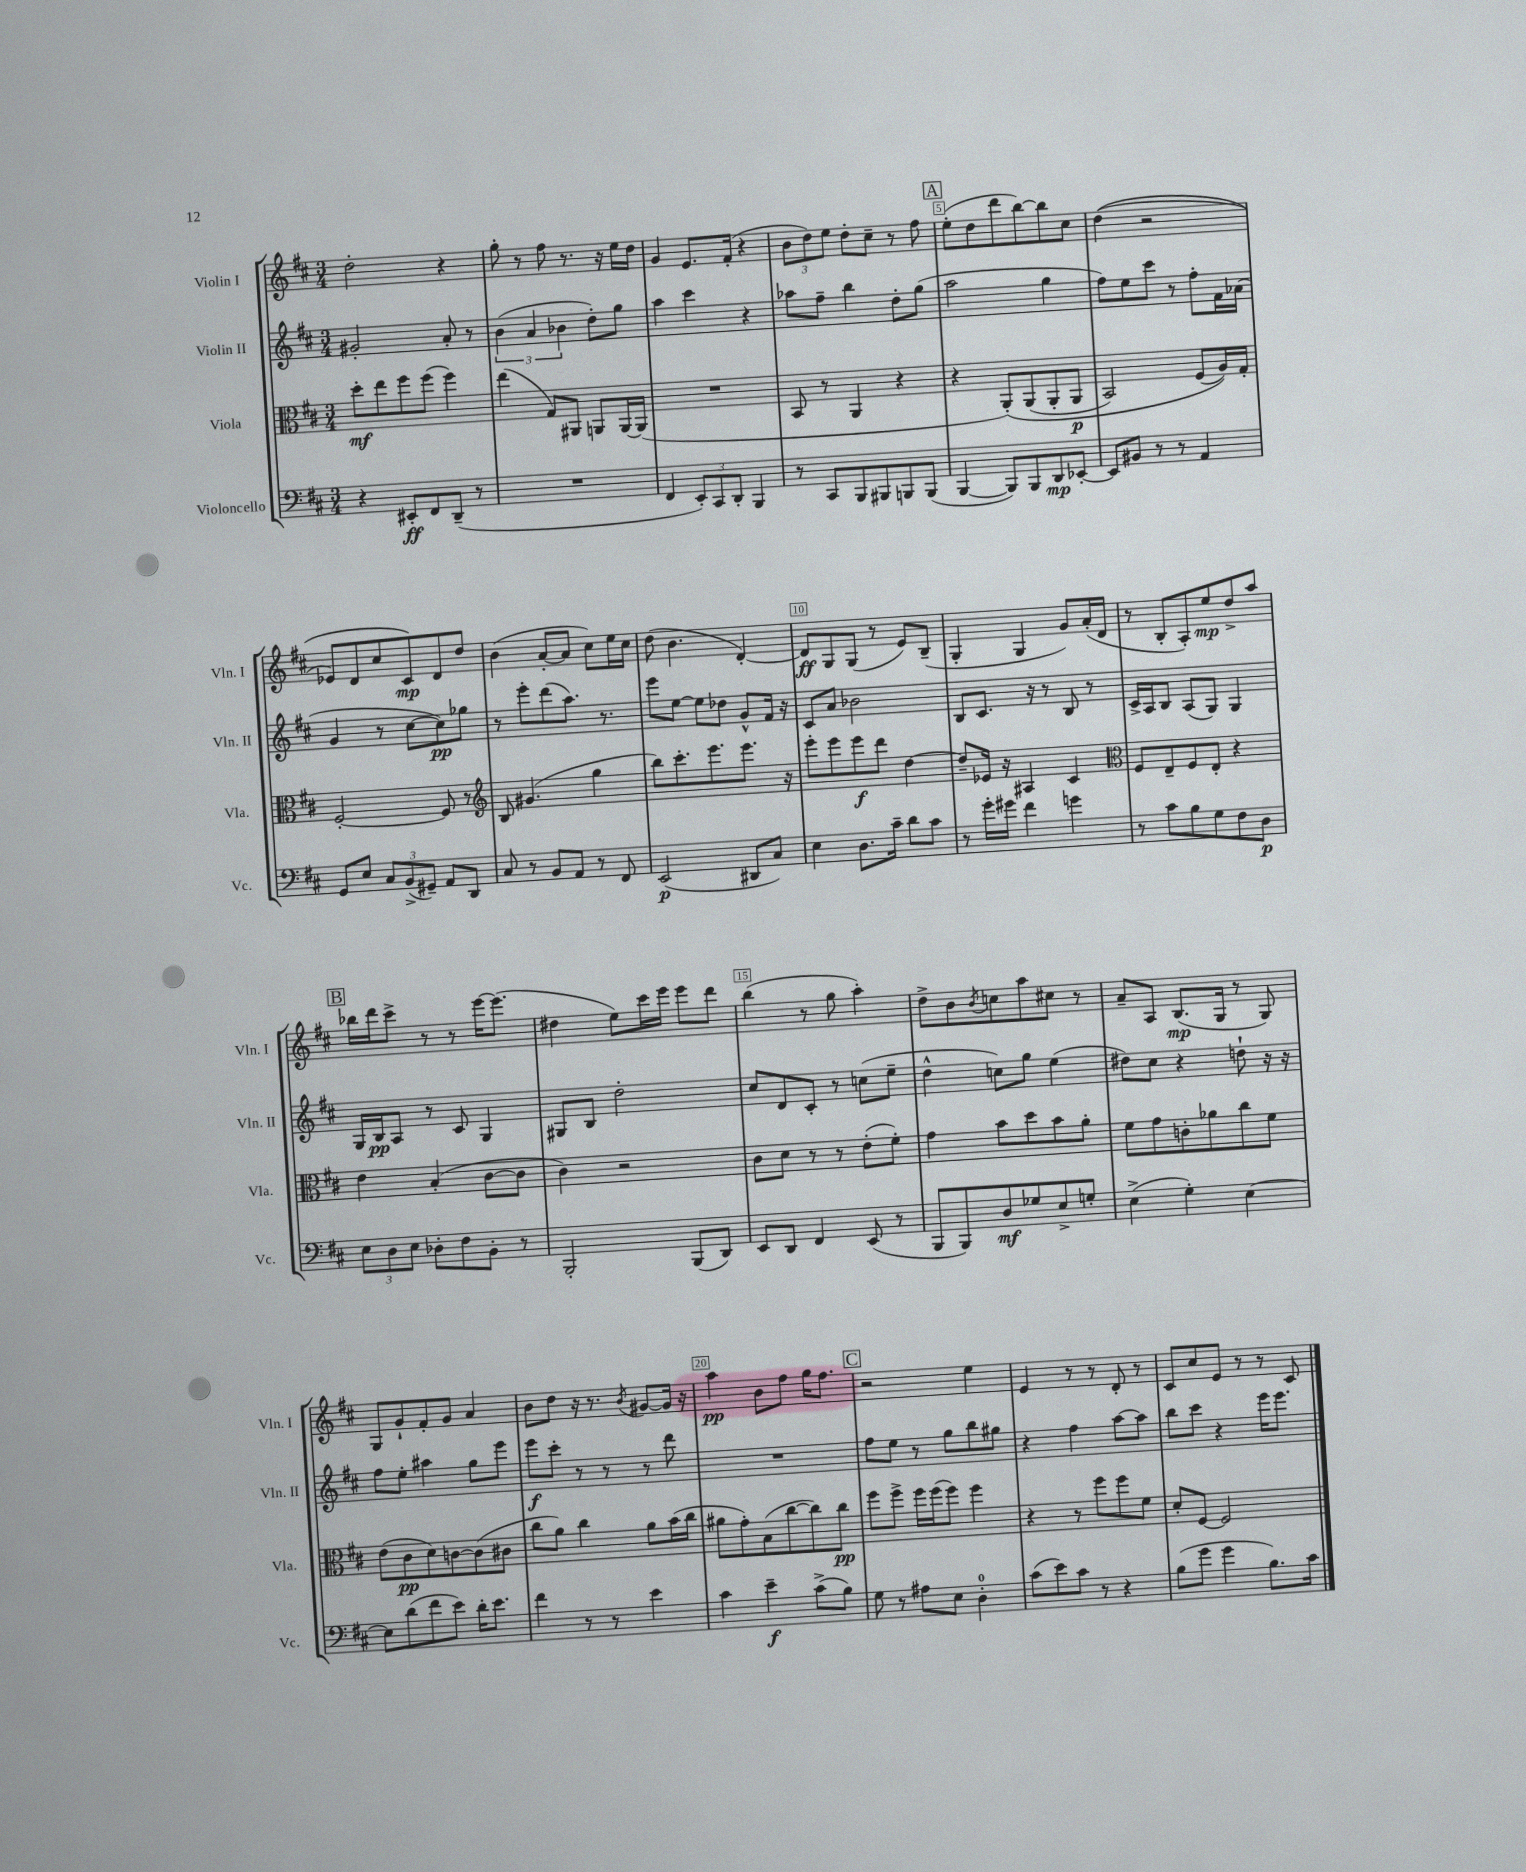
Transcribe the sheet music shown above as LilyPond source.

<<
\new StaffGroup <<
\new Staff = "s0" \with { instrumentName = "Violin I" shortInstrumentName = "Vln. I" } {
    \clef treble \key d \major \numericTimeSignature \time 3/4
    d''2-. r4 |
    g''8-. r8 fis''8 r8. r16 e''16 d''16 |
    g'4 e'8. fis'16-.( r4 |
    \tuplet 3/2 { b'8 d''8) e''8 } d''8-. cis''8-- r8 fis''8 |
    \mark \markup { \box "A" } e''8-.( d''8 d'''8 b''8~) b''8 cis''8 |
    d''4(\( r2 |
    ees'8) d'8 cis''8 cis'8\mp\) d'8 d''8 |
    b'4( a'8~-. a'8 cis''8) e''16 cis''16 |
    d''8( b'4. d'4~-.) |
    d'8\ff g8 g8( r8 e'8) b8--( |
    g4-. g4 g'8) a'16-.( d'16 |
    r8 b8-. a8-.) e''8\mp d''8-> a''8 |
    \mark \markup { \box "B" } bes''16 d'''16 cis'''8-> r8 r8 e'''16~ e'''8.( |
    dis''4 e''8) cis'''16 e'''16 e'''8 d'''8 |
    b''4( r8 g''8 a''4-.) |
    d''8-> b'8 \acciaccatura { b'8 } c''8 a''8 cis''8 r8 |
    a'8-- a8 b8.\mp( g16 r8 g8) |
    g8 g'8-! fis'8-. g'8 a'4 |
    b'8 d''8 r16 r8. \acciaccatura { b'8 } gis'8~ gis'16 r16 |
    a''4\pp b'8 fis''8 g''16 fis''8. |
    \mark \markup { \box "C" } r2 e''4 |
    e'4 r8 r8 d'8-. r8 |
    cis'8 cis''8 e'8 r8 r8 cis'8 \bar "|." |
}
\new Staff = "s1" \with { instrumentName = "Violin II" shortInstrumentName = "Vln. II" } {
    \clef treble \key d \major \numericTimeSignature \time 3/4
    gis'2-. a'8-. r8 |
    \tuplet 3/2 { b'4( a'4 bes'4 } d''8-.) g''8 |
    a''4 cis'''4 r4 |
    aes''8 fis''8-- b''4 d''8-. g''8( |
    \mark \markup { \box "A" } a''2 g''4 |
    fis''8) e''8 cis'''8 r8 fis''8-. fis'16 aes'16( |
    g'4 r8 cis''8~ cis''8\pp) ges''8 |
    r8 e'''8-. d'''8( a''8.) r8. |
    e'''8 e''8~ e''8 des''8 g'8-^ fis'16 r16 |
    cis'8 a'8 bes'2 |
    b8 cis'8. r16 r8 b8 r8 |
    cis'16-> a16 b8 a8( g8) g4 |
    \mark \markup { \box "B" } g16 b16\pp a8 r8 cis'8 g4 |
    gis8 b8 d''2-. |
    cis''8 d'8 cis'8-. r8 c''8( e''8-- |
    d''4-^ c''8) g''8 e''4( |
    dis''8) cis''8 r4 d''8-! r16 r16 |
    fis''8 e''8-. ais''4 g''8 e'''8 |
    e'''8\f cis'''8-. r8 r8 r8 d'''8 |
    R2. |
    \mark \markup { \box "C" } fis''8 e''8 r8 g''8 b''8 gis''8 |
    r4 fis''4 a''8~ a''8 |
    b''8 cis'''8 r4 e'''16 e'''8. \bar "|." |
}
\new Staff = "s2" \with { instrumentName = "Viola" shortInstrumentName = "Vla." } {
    \clef alto \key d \major \numericTimeSignature \time 3/4
    d''8-.\mf e''8 fis''8 fis''8( fis''4) |
    e''4( g8) ais,8 a,8 a,16~ a,16( |
    R2. |
    b,8 r8 a,4 r4 |
    \mark \markup { \box "A" } r4 a,8-.)\( a,8( a,8-. a,8\p |
    b,2) fis8( a16)\) g16-. |
    fis2~-. fis8 r8 |
    \clef treble b8 gis'4.( g''4 |
    b''8) cis'''8.-. e'''8. e'''8. r16 |
    e'''8-. e'''8 e'''8\f d'''8 d''4~ |
    d''8-- ees'16 r16 ais4 cis'4 |
    \clef alto fis8 e8-- fis8 e8-. r4 |
    \mark \markup { \box "B" } e'4 b4-.( cis'8~ cis'8 |
    cis'4) r2 |
    cis'8 d'8 r8 r8 e'8-.( fis'8-.) |
    g'4 b'8 d''8 b'8 a'8-. |
    fis'8 g'8 c'8-. aes'8 cis''8 fis'8 |
    e'8( cis'8\pp d'8) c'8~ c'8( cis'8 |
    cis''8 a'8) cis''4 a'8 b'16( cis''16 |
    ais'8 g'8-.) b8( cis''8~ cis''8) cis''8\pp |
    \mark \markup { \box "C" } fis''8 fis''8-> fis''16 fis''16( fis''8) fis''4 |
    r4 r8 fis''8 fis''8 fis'8 |
    d'8-. fis8~ fis2 \bar "|." |
}
\new Staff = "s3" \with { instrumentName = "Violoncello" shortInstrumentName = "Vc." } {
    \clef bass \key d \major \numericTimeSignature \time 3/4
    r4 eis,8-.\ff fis,8 d,8--( r8 |
    R2. |
    fis,4 \tuplet 3/2 { e,8-.) cis,8 d,8-. } b,,4 |
    r8 cis,8 b,,8 bis,,8 b,,8 b,,8( |
    \mark \markup { \box "A" } b,,4~ b,,8) b,,8 d,8\mp ees,8~-. |
    ees,8 bis,8 r8 r8 a,4 |
    g,8 e8 \tuplet 3/2 { cis8 b,8->( gis,8--) } a,8 d,8 |
    cis8 r8 b,8 a,8 r8 fis,8 |
    e,2\p( dis,8 cis8) |
    e4 d8. cis'16-- d'8 cis'8 |
    r8 g'16-. gis'16 fis'4 g'4 |
    r8 cis'8 b8 g8 fis8 d8\p |
    \mark \markup { \box "B" } \tuplet 3/2 { e8 d8 e8 } des8-. fis8 b,8-. r8 |
    b,,2-. b,,8( d,8) |
    e,8 d,8 fis,4 e,8( r8 |
    b,,8 b,,8) d8\mf ges8 e8-> g8-. |
    e4->( g4-.) e4~ |
    e8 d'8( fis'8 e'8) d'16-. e'8. |
    fis'4 r8 r8 e'4 |
    cis'4 e'4--\f cis'8->( b8) |
    \mark \markup { \box "C" } g8 r8 ais8 e8 d4-0-. |
    cis'8( e'8) cis'8 r8 r4 |
    b8( g'8 g'4 b8.) cis'16 \bar "|." |
}
>>
>>
\layout { \context { \Score \override BarNumber.break-visibility = ##(#f #t #t) barNumberVisibility = #(every-nth-bar-number-visible 5) \override BarNumber.stencil = #(make-stencil-boxer 0.1 0.3 ly:text-interface::print) } }
